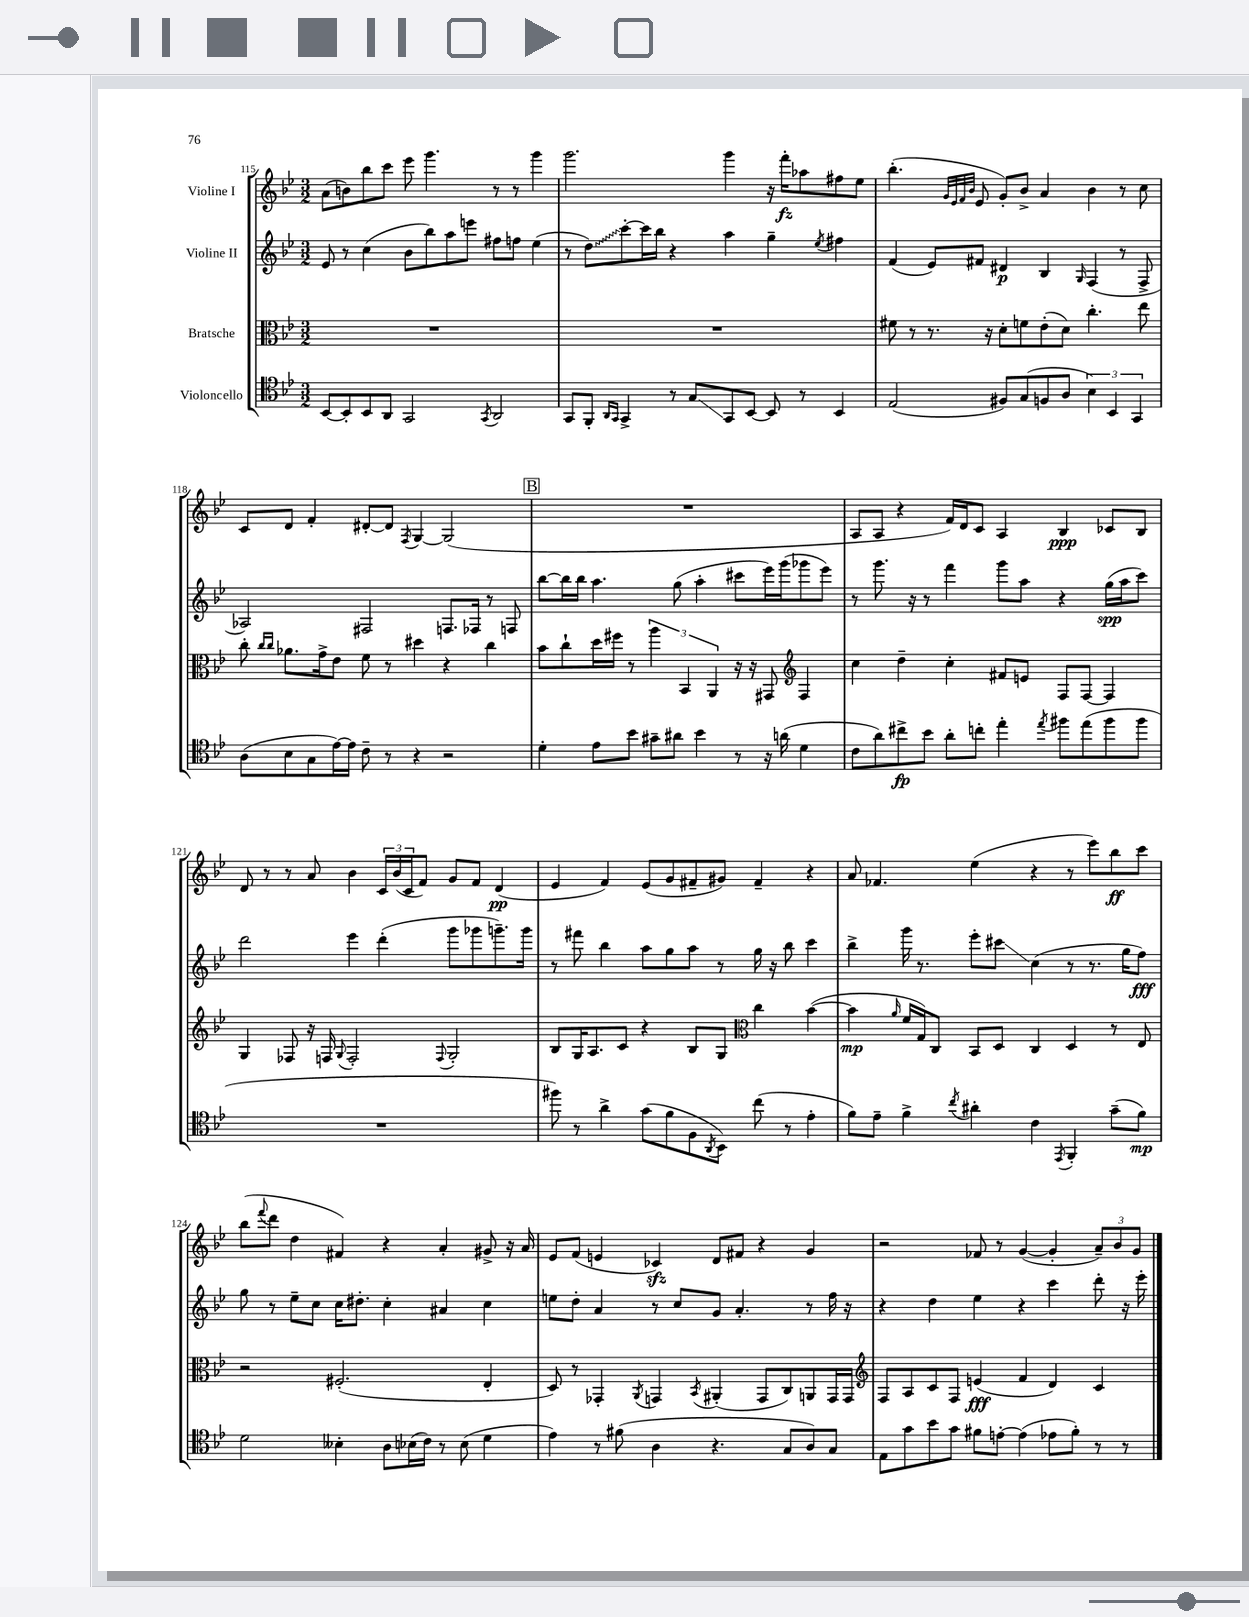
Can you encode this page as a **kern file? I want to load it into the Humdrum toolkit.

**kern	**kern	**kern	**kern
*staff4	*staff3	*staff2	*staff1
*clefC4	*clefC3	*clefG2	*clefG2
*k[b-e-]	*k[b-e-]	*k[b-e-]	*k[b-e-]
*M3/2	*M3/2	*M3/2	*M3/2
[8BB-	1.r	8e-	(8a
8BB-']	.	8r	8b)
8BB-	.	(4cc	8bb-
8AA	.	.	8ccc
2GG	.	8b-	8eee-
.	.	8bb-)	4.ggg
.	.	8aa	.
.	.	8eee	.
8qGG	.	.	.
2AA	.	8ff#	8r
.	.	8ff	8r
.	.	(4ee-	4ggg
=	=	=	=
8GG	1.r	8r	2.ggg
8FF'	.	8dd)	.
16qqAA	.	.	.
16qqGG	.	.	.
4GG^	.	[8ccc'	.
.	.	16ccc]	.
.	.	16bb-	.
8r	.	4r	.
8G	.	.	.
8GG	.	4aa	4ggg
[8BB-	.	.	.
8BB-]	.	4gg~	16r
.	.	.	16fff'
8r	.	.	8aa-
.	.	8qee-	.
4BB-	.	4ff#	8ff#
.	.	.	8ee-
=	=	=	=
(2E-	8f#	(4f	(4.bb-'
.	8r	.	.
.	8.r	8e-)	.
.	.	.	32qqg
.	.	.	32qqe-
.	.	.	32qqf
.	.	.	32qqb-
.	.	8f#	8e-
.	16r	.	.
8F#)	8d'	4d#	8g')
(8G	8f	.	8b-^
8F	(8e-'	4B-	4a
8A	8d)	.	.
.	.	16qqG	.
6B-)	4.cc'	(4F	4b-
6BB-	.	.	.
.	.	8r	8r
6GG	.	.	.
.	8ee-	8F^	8cc
=	=	=	=
(8A	8cc'	2A-)	8c
.	16qqcc	.	.
.	16qqcc	.	.
8B-	8.a-	.	8d
8G	.	.	4f'
.	16g^	.	.
[16e-)	8e-	.	.
16e-]	.	.	.
8c~	8f	2F#	[8d#'
8r	8r	.	8d#]
.	.	.	8qF
4r	4dd#	.	[4G
2r	4r	8.F	(2G]
.	.	16F-	.
.	4cc	8r	.
.	.	8F	.
=	=	=	=
4d'	8b-	[8bb-	1.r
.	8cc`	16bb-]	.
.	.	16bb-	.
8e-	16dd	4.aa	.
.	16ff#	.	.
8b-	8r	.	.
8g#~	6aa	.	.
8a#	.	(8gg	.
.	6BB-	.	.
4b-	.	4aa'	.
.	6AA	.	.
8r	16r	8ccc#	.
.	16r	.	.
16r	8GG#	16eee-)	.
(16a	.	(16ggg	.
*	*clefG2	*	*
4d	4F	8ggg-	.
.	.	8eee-)	.
=	=	=	=
8c	4cc	8r	8A
8a)	.	8.ggg	8A
8cc#^	4dd~	.	4r
.	.	16r	.
8b-	.	8r	.
8a'	4cc'	4fff	16f)
.	.	.	16d
8cc'	.	.	8c
4ee-'	8f#	8ggg	4A
.	8e	8aa	.
8qee-	.	.	.
8ff#	8F	4r	4B-
(8ee-	[8F	.	.
8ff#	4F]	(16gg	8c-
.	.	16aa	.
8ff#	.	8ccc)	8B-
=	=	=	=
1.r	4G	2ddd	8d
.	.	.	8r
.	8F-	.	8r
.	16r	.	8a
.	16F	.	.
.	8qqG	.	.
.	2F'	4eee-	4b-
.	.	(4ddd'	24c
.	.	.	(24b-
.	.	.	24c
.	.	.	8f)
.	8qqF	.	.
.	2G'	8ggg	8g
.	.	8ggg-	8f
.	.	8.ggg~)	(4d
.	.	16ggg	.
=	=	=	=
8ff#)	8B-	8r	4e-
8r	16G	8fff#	.
.	8.A	.	.
4a^	.	4bb-	4f)
.	8c	.	.
(8g	4r	8aa	(8e-
8f	.	8gg	8g
8F	8B-	8aa	8f#~
8qAA	.	.	.
8BB-)	8G	8r	8g#)
*	*clefC3	*	*
(8cc	4cc	16gg	4f#~
.	.	16r	.
8r	.	8bb-	.
4e-'	([4b-	4ccc	4r
=	=	=	=
8f)	4b-]	4bb-^	8a
8e-~	.	.	4.f-
.	16qqa	.	.
4f^	16f	16ggg	.
.	16G)	8.r	.
.	8C	.	.
8qcc	.	.	.
4a#'	8BB-	8eee-'	(4ee-
.	8D	8ccc#	.
4c	4C	(4cc	4r
8qEE-	.	.	.
4FF'	4D	8r	8r
.	.	8.r	8eee-)
(8g~	8r	.	8bb-
.	.	16gg	.
8f)	8E-	8ff)	8ccc
=	=	=	=
2d	2r	8gg	(8bb-
.	.	.	8qqfff
.	.	8r	8ddd
.	.	8ee-~	4dd
.	.	8cc	.
4B--'	(2.F#'	16cc	4f#)
.	.	8.dd#'	.
8A	.	4cc'	4r
(16B-	.	.	.
16c)	.	.	.
8r	.	4a#	4a'
(8B-	.	.	.
4d	4E-'	4cc	8g#^
.	.	.	16r
.	.	.	16a
=	=	=	=
4e-)	8D)	8ee	8e-
.	8r	8dd'	(8f
8r	4GG-'	4a	4e
(8f#	.	.	.
.	8qAA	.	.
4A	4GG	8r	4c-)
.	.	8cc	.
.	8qBB-	.	.
4.r	(4AA#'	8g	8d
.	.	4.a'	8f#
.	8GG	.	4r
8G	8C)	.	.
8A)	8AA	8r	4g
8G	16GG	16ff	.
.	16GG	16r	.
=	=	=	=
*	*clefG2	*	*
8E-	8F	4r	2r
8g	8A	.	.
8b-	8c	4dd	.
8g	8F	.	.
8f#	(4e	4ee-	8f-
[8e'	.	.	8r
(4e]	4f	4r	([4g
8e-	4d)	4ccc	4g']
8f#')	.	.	.
8r	4c	8ddd'	12a~)
.	.	.	12b-
8r	.	16r	.
.	.	.	12g
.	.	16eee-'	.
==	==	==	==
*-	*-	*-	*-
